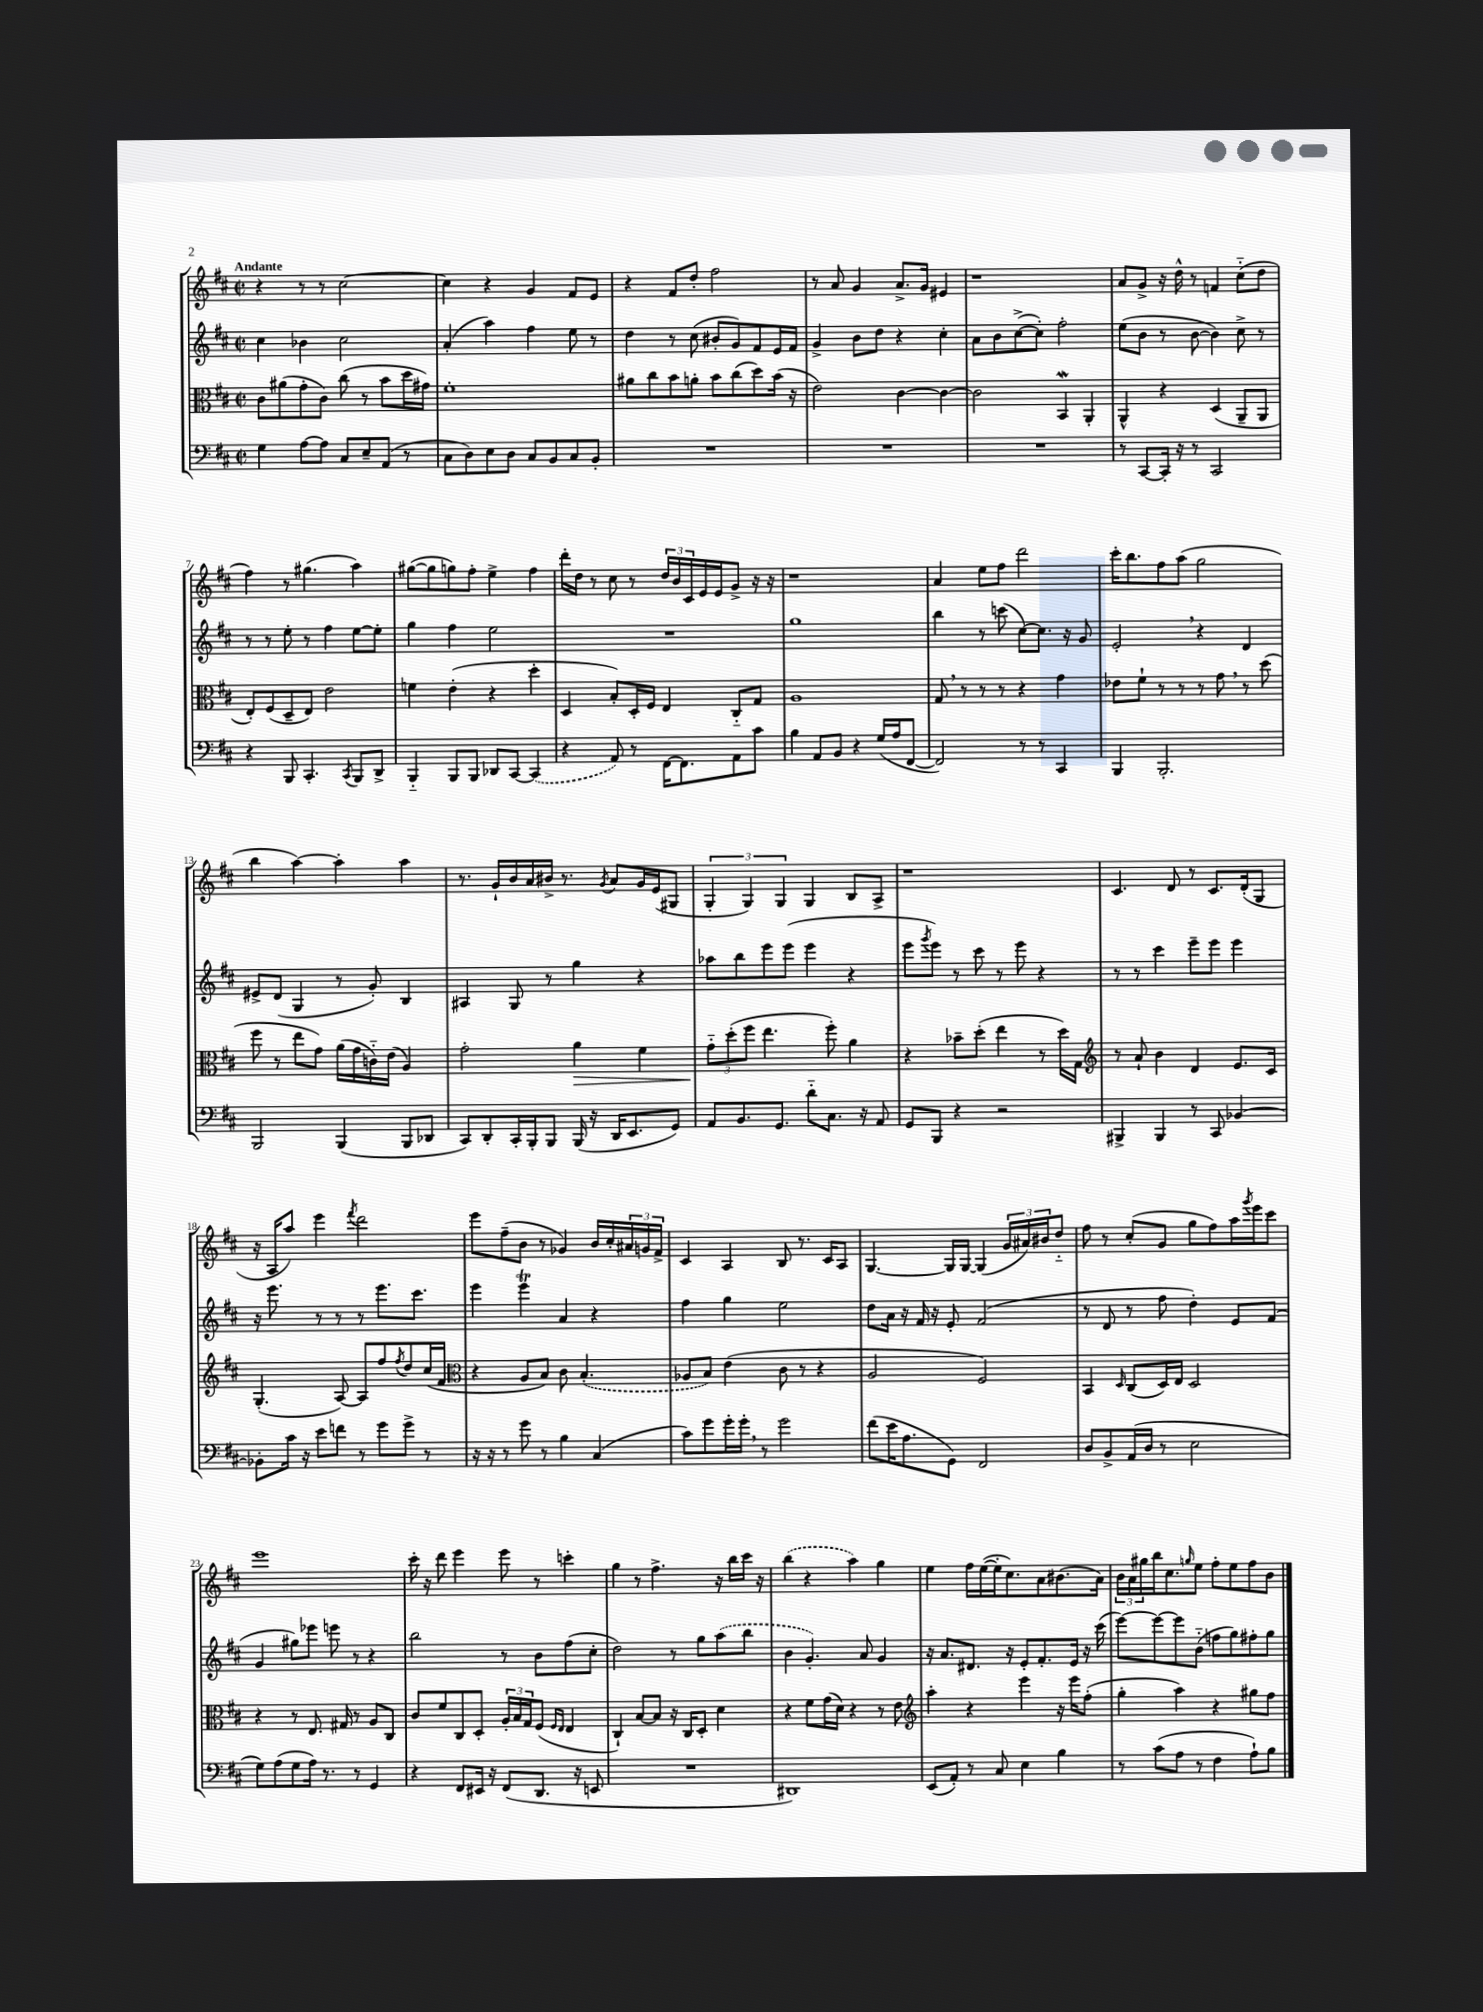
<<
\new StaffGroup <<
\new Staff = "s0" {
    \clef treble \key d \major \defaultTimeSignature \time 2/2 \tempo "Andante"
    r4 r8 r8 cis''2~ |
    cis''4 r4 g'4 fis'8 e'8 |
    r4 fis'8 d''8-. fis''2 |
    r8 a'8 g'4 a'8.-> g'16 eis'4 |
    r1 |
    a'8 g'8-> r16 d''16-^ r8 f'4 cis''8-_( d''8 |
    fis''4) r8 gis''4.( a''4) |
    gis''8~( gis''8 g''8) fis''8-. e''4-> fis''4 |
    d'''16-. d''16 r8 cis''8 r8 \tuplet 3/2 { d''16 b'16 cis'16 } e'16 e'16 g'8-> r16 r16 |
    r1 |
    a'4 e''8 fis''8 d'''2 |
    cis'''16-. b''8. fis''8 a''8( g''2 |
    b''4 a''4~) a''4-. a''4 |
    r8. g'16-! b'16 a'16 bis'16-> r8. \acciaccatura { g'8 } a'8 g'16 e'16( gis8 |
    \tuplet 3/2 { g4-. g4) g4 } g4 b8 a8-> |
    r1 |
    cis'4. d'8 r8 cis'8. d'16-.( g8 |
    r16 a16 a''8) e'''4 \acciaccatura { fis'''8 } d'''2 |
    e'''8 fis''8--( b'8 r8 ges'4) b'16 cis''16-. \tuplet 3/2 { ais'16 g'16 fis'16-> } |
    cis'4 a4 b8 r8. cis'16 a8 |
    g4.~ g16 g16~ g4( \tuplet 3/2 { g'16 ais'16) bis'16 } d''8-_ |
    fis''8 r8 cis''8-.( g'8 g''8 fis''8) a''16 \acciaccatura { g'''8 } e'''16 cis'''8 |
    e'''1 |
    cis'''16-. r16 d'''8 e'''4 e'''8 r8 c'''4-. |
    g''4 r8 fis''4.-> r16 b''16 cis'''16 r16 |
    \once \slurDashed b''4( r4 a''4) g''4 |
    e''4 fis''16 e''16~( e''16-. cis''8.) a'8 bis'8.( a'16) |
    \tuplet 3/2 { b'16 a'16 gis''16 } b''16 cis''8. \grace { g''16 } e''8 fis''8-. e''8 fis''8 b'8 \bar "|." |
}
\new Staff = "s1" {
    \clef treble \key d \major \defaultTimeSignature \time 2/2
    cis''4 bes'4 cis''2 |
    a'4-.( a''4) fis''4 e''8 r8 |
    d''4 r8 cis''8( bis'8-. g'8) fis'8 e'16 fis'16 |
    g'4-> b'8 d''8 r4 cis''4-. |
    a'8 b'8 cis''8~->( cis''8-.) fis''2-. |
    e''8( b'8 r8 b'8~ b'4) cis''8-> r8 |
    r8 r8 e''8-. r8 fis''4 e''8~ e''8-. |
    g''4 fis''4 e''2 |
    R1 |
    g''1 |
    b''4 r8 c'''8( cis''8~) cis''8. r16 g'8 |
    e'2-. \breathe r4 d'4 |
    eis'8-> d'8( g4 r8 g'8-.) b4 |
    ais4 g8 r8 g''4 r4 |
    aes''8 b''8 e'''8 e'''8( e'''4 r4 |
    e'''8 \acciaccatura { g'''8 } e'''8) r8 cis'''8 r8 e'''8 r4 |
    r8 r8 cis'''4 e'''8-- e'''8 e'''4 |
    r16 e'''8. r8 r8 r8 e'''8. cis'''8. |
    e'''4 e'''4\trill a'4 r4 |
    fis''4 g''4 e''2 |
    d''8 a'16 r16 fis'16 r16 e'8-. fis'2( |
    r8 d'8 r8 fis''8 d''4-.) e'8 fis'8( |
    g'4 gis''8) ees'''8 e'''8 r8 r4 |
    b''2 r8 b'8 fis''8( cis''8-. |
    d''2) r8 g''8 \once \slurDashed a''8( b''8 |
    b'4 g'4.-.) a'8 g'4 |
    r16 a'8. dis'8. r16 e'8-. fis'8.-. e'16 r16 cis'''16( |
    e'''8~) e'''8~ e'''8 b'8-_( f''8 g''8) fis''8-. g''8 \bar "|." |
}
\new Staff = "s2" {
    \clef alto \key d \major \defaultTimeSignature \time 2/2
    cis'8 ais'8( g'8-. cis'8) cis''8( r8 b'8 d''16 gis'16) |
    fis'1-. |
    ais'8 cis''8 b'8 a'8-. b'8 cis''8( d''8) b'16( r16 |
    e'2) cis'4~ cis'4~ |
    cis'2 b,4\mordent a,4-. |
    a,4-^ r4 d4( a,8-- a,8 |
    e8-.) fis8( d8-- e8) e'2 |
    f'4 e'4-.( r4 d''4-. |
    d4 b8-.) d16-. fis16 e4 cis8-_ g8 |
    a1 |
    g8 \breathe r8 r8 r8 r4 g'4 |
    ees'8 fis'8-! r8 r8 r8 g'8 \breathe r8 d''8( |
    fis''8 r8 e''8 g'8) a'16( g'16 c'16-_) e'16( a4) |
    g'2-. a'4\> fis'4 |
    \tuplet 3/2 { g'8-_\! d''8-.( fis''8 } e''4. fis''8-.) a'4 |
    r4 bes'8-- d''8-.( e''4 r8 d''16) g16 |
    \clef treble r8 a'8-! b'4 d'4 e'8. cis'16 |
    g4.-.( a8~) a8 fis''8 \acciaccatura { fis''8 } d''8 cis''16( fis'16 |
    \clef alto r4 a8 b8) cis'8 \once \slurDashed b4.-.( |
    aes8 b8) e'4( cis'8 r8 r4 |
    a2 fis2) |
    b,4 \grace { d16 } cis8( d16) e16 d2 |
    r4 r8 e8. gis16 r8 a8 cis8 |
    cis'8 fis'8 cis8 d8-. \tuplet 3/2 { a16-. b16 g16 } fis8( \grace { fis16 e16 } e4 |
    cis4-!) b8~ b8 r16 cis16 d8-. d'4 |
    r4 fis'8 g'16( d'16) r4 r8 e'8 |
    \clef treble a''4-. r4 e'''4 r16 e'''16 fis''8-.( |
    g''4-. a''4) r4 gis''8 fis''8 \bar "|." |
}
\new Staff = "s3" {
    \clef bass \key d \major \defaultTimeSignature \time 2/2
    g4 a8~ a8 cis8 e8-- a,8( r8 |
    cis8 d8) e8 d8 cis8 b,8 cis8 b,8-. |
    R1 |
    R1 |
    R1 |
    r8 cis,8~ cis,16-. r16 r8 cis,2 |
    r4 b,,8 cis,4.-. \acciaccatura { cis,8 } b,,8 d,8-> |
    b,,4-_ b,,8 b,,8 des,8 cis,8~ \once \slurDashed cis,4( |
    r4 a,8) r8 fis,16~ fis,8. a,8 cis'8 |
    b4 a,8 b,8 r4 g16( a16 fis,8~ |
    fis,2) r8 r8 cis,4 |
    b,,4 b,,2.-. |
    b,,2 b,,4( b,,8 des,8 |
    cis,8) d,8-. cis,16-. b,,16-. b,,8 b,,16( r16 d,16 e,8. g,8) |
    a,8 b,8. g,8. d'8-_ cis8. r16 a,8 |
    g,8 b,,8 r4 r2 |
    bis,,4-> bis,,4 r8 cis,8 bes,4~ |
    bes,8-. cis'16 r16 e'8 f'8 r8 g'8 g'8-> r8 |
    r16 r16 r8 g'8 r8 b4 cis4( |
    cis'8) g'8 g'16-. g'16-. \breathe r8 g'2 |
    fis'8( e'16 a8. g,8) fis,2 |
    d8 b,8-> a,16( d16 r8 e2 |
    g8) a8( g8 a16) r8. r8 g,4 |
    r4 fis,8 eis,16 r16 fis,8( d,8. r16 e,8 |
    R1 |
    dis,1) |
    e,8( a,8-.) r8 cis8 e4 b4 |
    r8 cis'8( a8 r8 fis4 a8-!) b8 \bar "|." |
}
>>
>>
